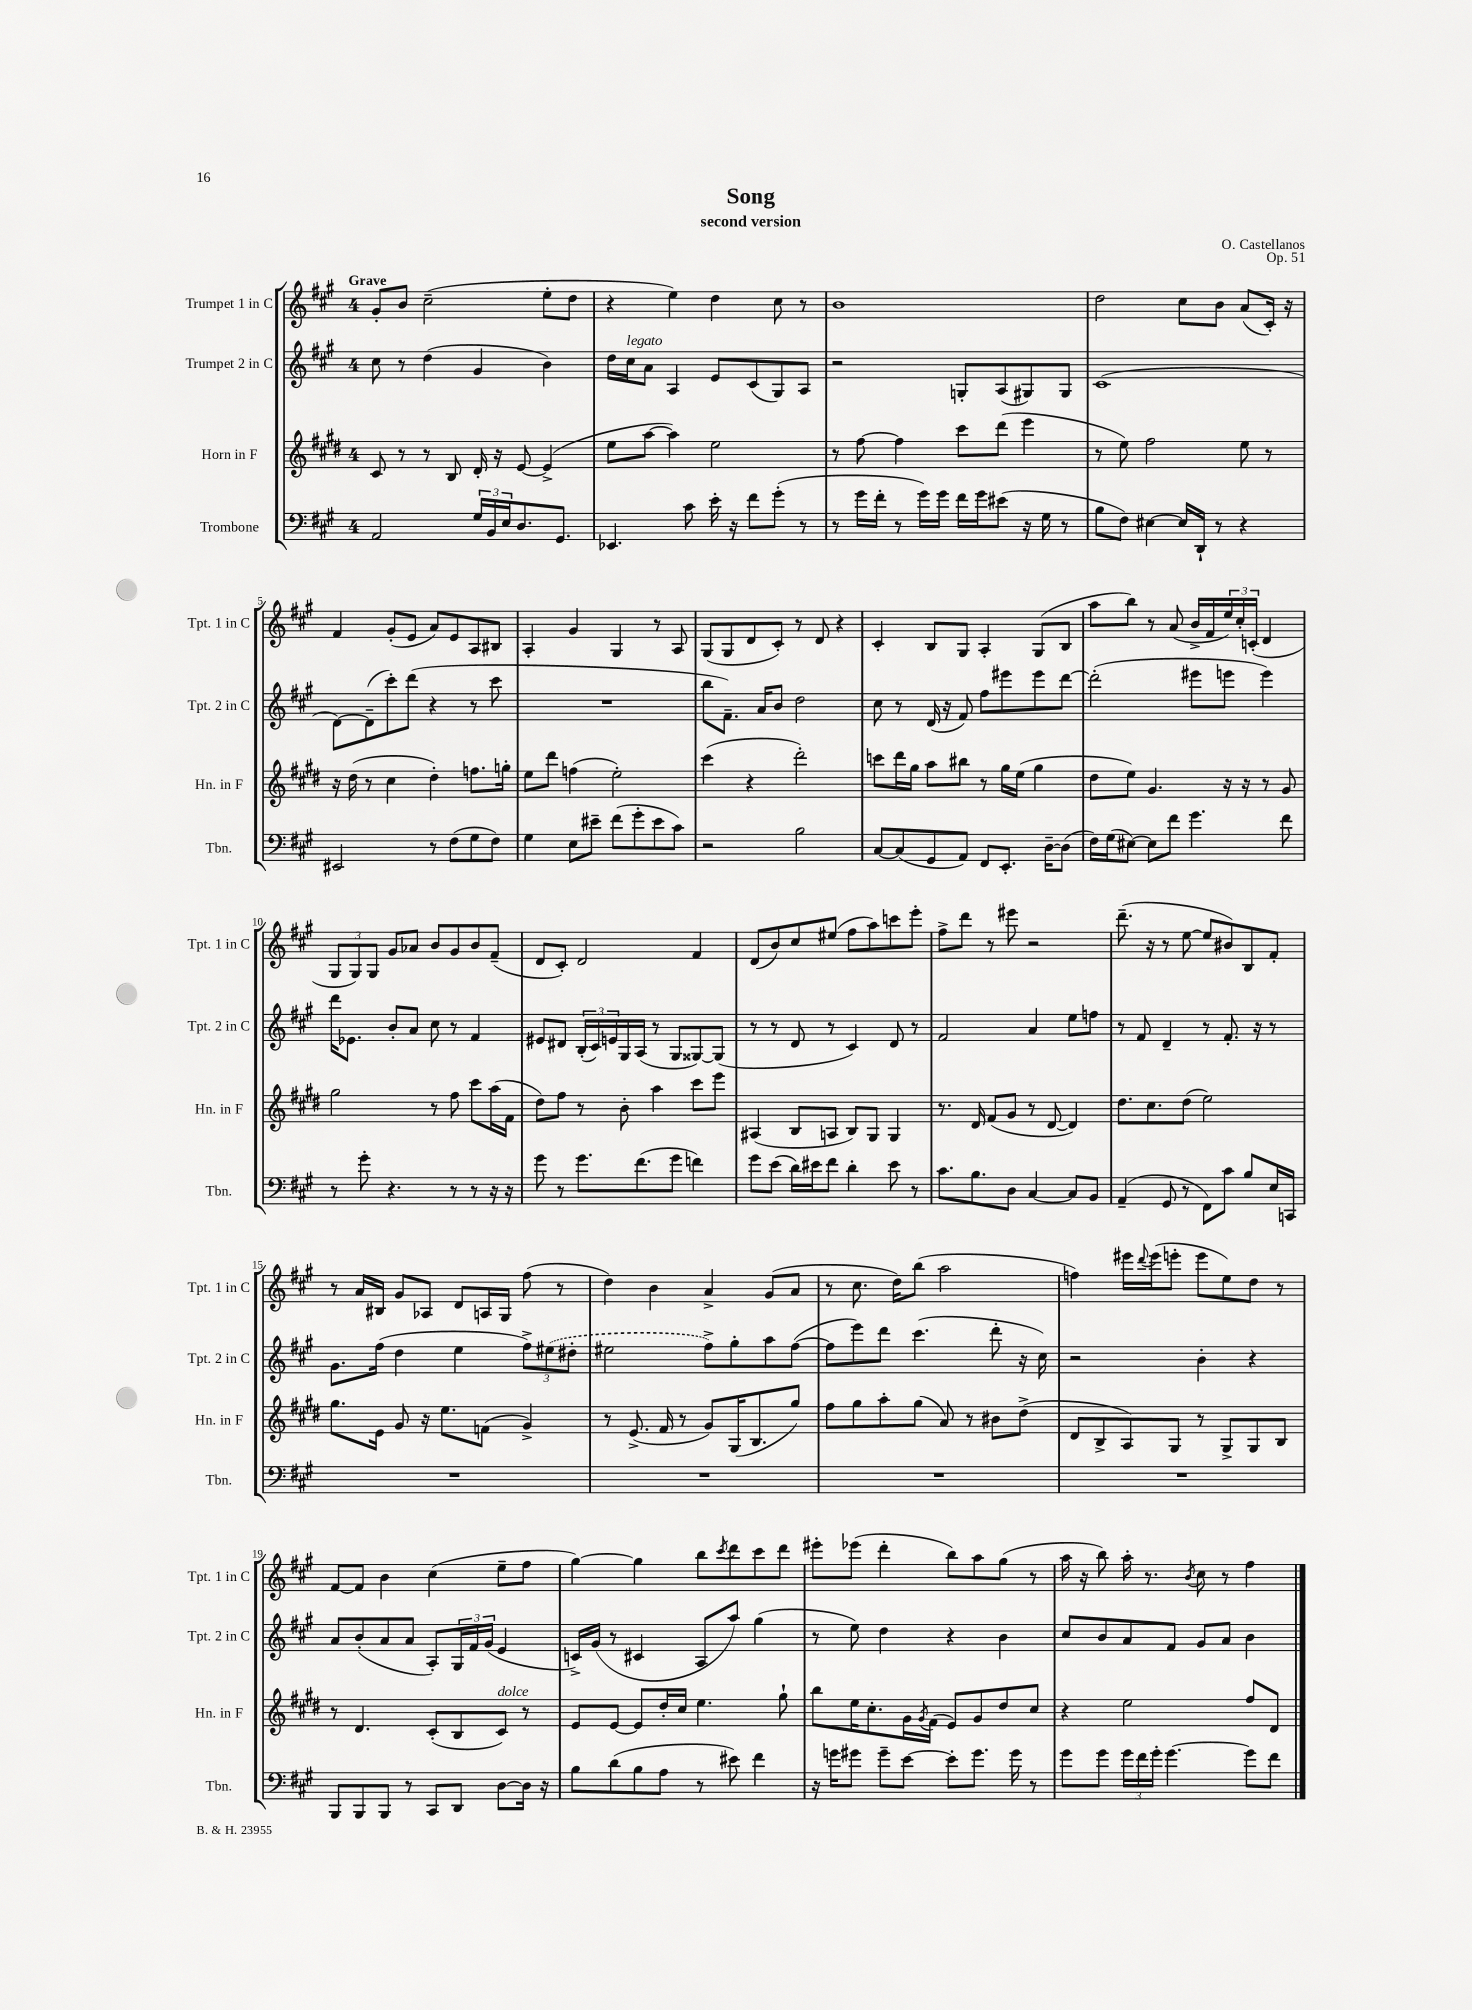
\header { title = "Song" composer = "O. Castellanos" subtitle = "second version" opus = "Op. 51" }
<<
\new StaffGroup <<
\new Staff = "s0" \with { instrumentName = "Trumpet 1 in C" shortInstrumentName = "Tpt. 1 in C" } {
    \clef treble \key a \major \once \override Staff.TimeSignature.style = #'single-digit \time 4/4 \tempo "Grave"
    gis'8-. b'8 cis''2--( e''8-. d''8 |
    r4 e''4) d''4 cis''8 r8 |
    b'1 |
    d''2 cis''8 b'8 a'8( cis'16-.) r16 |
    fis'4 gis'8-.( e'8 a'8) e'8 a8 bis8 |
    a4-. gis'4 gis4 r8 a8 |
    gis8( gis8 d'8 cis'8-.) r8 d'8 r4 |
    cis'4-. b8 gis8 a4-. gis8( b8 |
    a''8 b''8) r8 a'8( b'16-> fis'16 \tuplet 3/2 { e''16) cis''16-. c'16-.( } d'4 |
    \tuplet 3/2 { gis8 gis8) gis8 } gis'8 aes'8 b'8 gis'8 b'8 fis'8--( |
    d'8 cis'8-.) d'2 fis'4 |
    d'8( b'8) cis''8 eis''8( fis''8 a''8) c'''8 e'''8-. |
    fis''8-> d'''8 r8 eis'''8 r2 |
    d'''8.--( r16 r8 e''8~ e''8 bis'8) b8 fis'8-. |
    r8 a'16 bis16 gis'8 aes8 d'8 a16 gis16 fis''8( r8 |
    d''4) b'4 a'4-> gis'8( a'8 |
    r8 cis''8. d''16) b''8( a''2 |
    f''4) eis'''16 \appoggiatura { d'''8 } eis'''16( e'''8-. e'''8 e''8) d''8 r8 |
    fis'8~ fis'8 b'4 cis''4( e''8-- fis''8 |
    gis''4~) gis''4 b''8 \acciaccatura { cis'''8 } d'''8 cis'''8 d'''8 |
    eis'''8-. ees'''8( d'''4-. b''8) a''8 gis''8( r8 |
    a''16 r16 b''8) a''16-. r8. \acciaccatura { b'8 } cis''8 r8 fis''4 \bar "|." |
}
\new Staff = "s1" \with { instrumentName = "Trumpet 2 in C" shortInstrumentName = "Tpt. 2 in C" } {
    \clef treble \key a \major \once \override Staff.TimeSignature.style = #'single-digit \time 4/4
    cis''8 r8 d''4( gis'4 b'4) |
    d''16 cis''16^\markup { \italic "legato" } a'8 a4 e'8 cis'8( gis8) a8 |
    r2 g8-. a8( gis8) gis8 |
    cis'1( |
    d'8~) d'8--( cis'''8-.) d'''8( r4 r8 cis'''8 |
    R1 |
    b''8 fis'8.--) a'16 b'8 d''2 |
    cis''8 r8 d'16( r16 fis'8) fis''8 eis'''8 eis'''8 d'''8~ |
    d'''2-.( eis'''8 e'''8 e'''4) |
    d'''16 ees'8. b'8-. a'8 cis''8 r8 fis'4 |
    eis'8 dis'8 \tuplet 3/2 { b16-.( cis'16) e'16 } gis16 a16( r8 gis8 gisis8~) gisis8( |
    r8 r8 d'8 r8 cis'4) d'8 r8 |
    fis'2 a'4 e''8 f''8 |
    r8 fis'8 d'4-- r8 fis'8.-. r16 r8 |
    gis'8. fis''16( d''4 e''4 \tuplet 3/2 { fis''8->) \once \slurDashed eis''8( dis''8-. } |
    eis''2 fis''8->) gis''8-. a''8 fis''8~( |
    fis''8 e'''8) d'''8 cis'''4.( d'''8-. r16 cis''16) |
    r2 b'4-. r4 |
    a'8 b'8-.( a'8 a'8 a8-.) \tuplet 3/2 { gis16 fis'16 gis'16( } e'4 |
    c'16->) gis'16( r8 cis'4 a8 a''8) gis''4( |
    r8 e''8) d''4 r4 b'4 |
    cis''8 b'8 a'8 fis'8 gis'8 a'8 b'4 \bar "|." |
}
\new Staff = "s2" \with { instrumentName = "Horn in F" shortInstrumentName = "Hn. in F" } {
    \clef treble \key e \major \once \override Staff.TimeSignature.style = #'single-digit \time 4/4
    cis'8 r8 r8 b8 dis'16-. r16 e'8~ e'4->( |
    e''8 a''8~ a''4) e''2 |
    r8 fis''8~ fis''4 cis'''8 dis'''8( e'''4 |
    r8 e''8) fis''2 e''8 r8 |
    r16 dis''16( r8 cis''4 dis''4-.) f''8. g''16-. |
    e''8 dis'''8 f''4( e''2-.) |
    cis'''4( r4 dis'''2-.) |
    c'''8 dis'''16 gis''16 a''8 bis''8 r8 gis''16 e''16( gis''4 |
    dis''8 e''8) gis'4. r16 r16 r8 gis'8 |
    gis''2 r8 fis''8 cis'''8 a''16( fis'16 |
    dis''8) fis''8 r8 b'8-. a''4 cis'''8 e'''8 |
    ais4( b8 a8 b8) gis8 gis4 |
    r8. dis'16 fis'8( gis'8 r8 dis'8~ dis'4) |
    dis''8. cis''8. dis''8( e''2) |
    gis''8. e'16 gis'8 r16 e''8. f'8( gis'4->) |
    r8 e'8.->( fis'16 r8 gis'8) gis16( b8. gis''8) |
    fis''8 gis''8 a''8-. gis''8( a'8) r8 bis'8 dis''8->( |
    dis'8 b8-> a8) gis8 r8 gis8-> gis8 b8 |
    r8 dis'4. cis'8-.( b8 cis'8^\markup { \italic "dolce" }) r8 |
    e'8 e'8~ e'8 dis''16-. cis''16 e''4. gis''8-! |
    b''8 e''16 cis''8.-. gis'16 \acciaccatura { gis'8 } fis'16( e'8) gis'8 dis''8 cis''8 |
    r4 e''2 fis''8 dis'8 \bar "|." |
}
\new Staff = "s3" \with { instrumentName = "Trombone" shortInstrumentName = "Tbn." } {
    \clef bass \key a \major \once \override Staff.TimeSignature.style = #'single-digit \time 4/4
    a,2 \tuplet 3/2 { gis16 b,16 e16 } d8. gis,8. |
    ees,4. cis'8 e'16-. r16 fis'8 gis'8-.( r8 |
    r8 gis'16 fis'16-. r8 gis'16) gis'16 fis'16 gis'16 eis'8( r16 gis16 r8 |
    b8 fis8) eis4~ eis16 d,16-! r8 r4 |
    eis,2 r8 fis8( gis8 fis8) |
    gis4 e8 eis'8-- fis'8( gis'8-. eis'8 cis'8) |
    r2 b2 |
    cis8~ cis8( gis,8 a,8) fis,8 e,8.-. d16~-- d8( |
    fis16) gis16( eis8~) eis8 fis'8 gis'4. fis'8 |
    r8 gis'8-. r4. r8 r8 r16 r16 |
    gis'8 r8 gis'8. fis'8.( gis'8 f'4) |
    gis'8 e'8( d'16) eis'16 fis'8 d'4-. eis'8 r8 |
    cis'8. b8. d8 cis4~ cis8 b,8 |
    a,4--( gis,8 r8 fis,8) cis'8 b8 e16 c,16 |
    R1 |
    R1 |
    R1 |
    R1 |
    b,,8 b,,8 b,,8 r8 cis,8 d,8 d8~ d16 r16 |
    b8 d'8( b8 a8 r8 eis'8) fis'4 |
    r16 g'16 gis'8 gis'8-- e'8~ e'8-. gis'8. gis'16 r8 |
    gis'8 gis'8 \tuplet 3/2 { gis'16 fis'16 gis'16-. } gis'4.~ gis'8 fis'8 \bar "|." |
}
>>
>>
